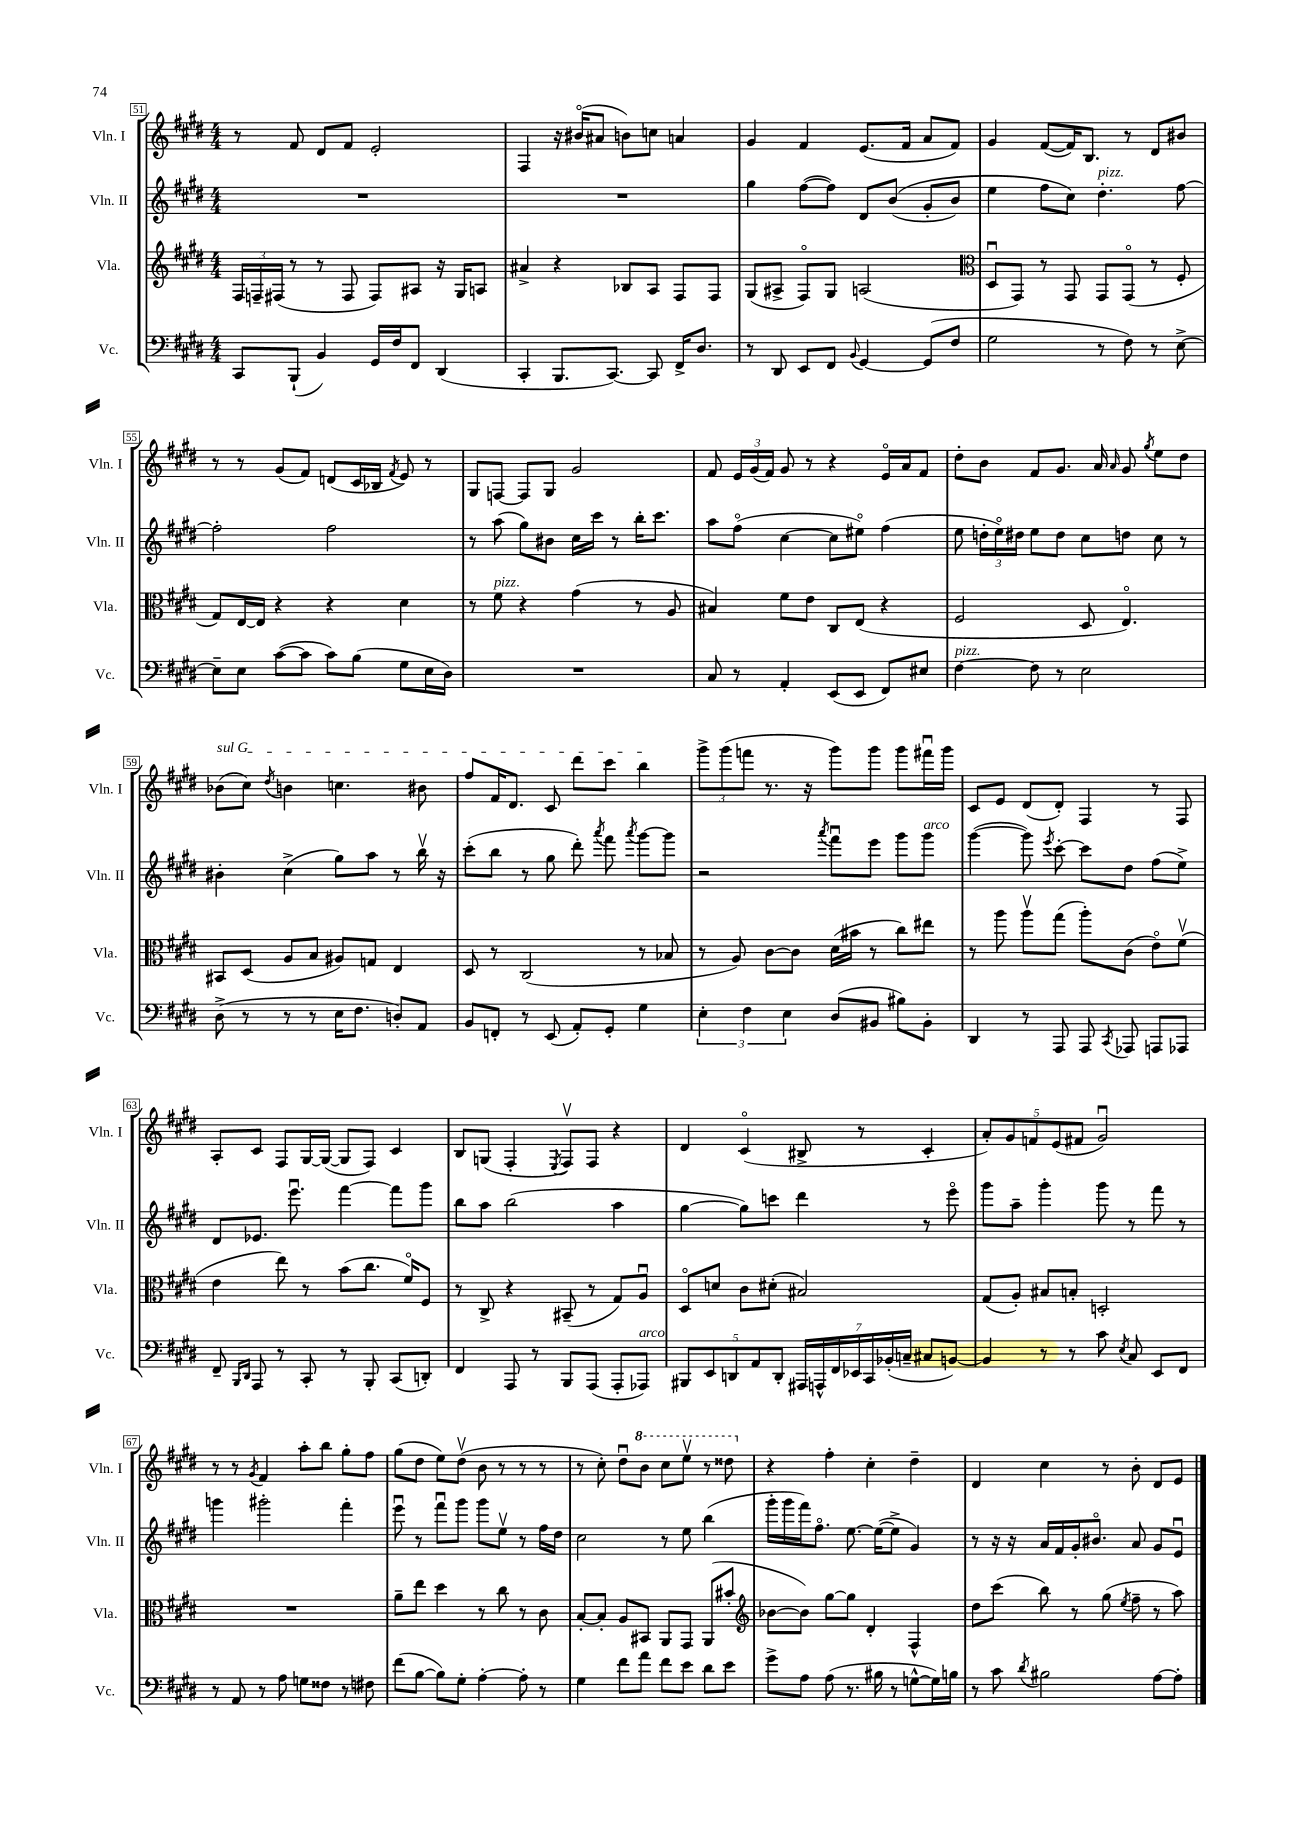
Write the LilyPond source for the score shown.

<<
\new StaffGroup <<
\new Staff = "s0" \with { instrumentName = "Vln. I" shortInstrumentName = "Vln. I" } {
    \clef treble \key e \major \numericTimeSignature \time 4/4
    \autoBeamOff r8 fis'8 dis'8[ fis'8] e'2-. |
    fis4 r16 bis'16[\flageolet( ais'8] b'8[) c''8] a'4 |
    gis'4 fis'4 e'8.[( fis'16] a'8[ fis'8]) |
    gis'4 fis'8[~( fis'16) b8.] r8 dis'8[ bis'8] |
    r8 r8 gis'8[( fis'8]) d'8[( cis'16 bes16] \acciaccatura { fis'8 } e'8) r8 |
    gis8[ f8]~ f8[ gis8] gis'2 |
    fis'8 \tuplet 3/2 { e'16[ gis'16( fis'16]) } gis'8 r8 r4 e'16[\flageolet a'16 fis'8] |
    dis''8[-. b'8] fis'8[ gis'8.] a'16 \grace { a'16 } gis'8 \acciaccatura { gis''8 } e''8[ dis''8] |
    \once \override TextSpanner.bound-details.left.text = \markup { \italic "sul G" } bes'8[\startTextSpan( cis''8]) \acciaccatura { dis''8 } b'4 c''4. bis'8 |
    fis''8[ fis'16 dis'8.] cis'8 dis'''8[ cis'''8] b''4\stopTextSpan |
    \tuplet 3/2 { gis'''8[-> gis'''8( f'''8] } r8. r16 gis'''8[) gis'''8] gis'''8[ fis'''16\downbow gis'''16] |
    cis'8[ e'8] dis'8[( dis'8]-.) fis4 r8 fis8 |
    a8[-. cis'8] fis8[ gis16~ gis16]~( gis8[ fis8]) cis'4 |
    b8[ g8]( fis4-. \acciaccatura { e8 } fis8[\upbow) fis8] r4 |
    dis'4 cis'4\flageolet( bis8-> r8 cis'4-. |
    \tuplet 5/4 { a'8[-.) gis'8 f'8 e'8( fis'8] } gis'2\downbow) |
    r8 r8 \acciaccatura { gis'8 } fis'4 a''8[-. b''8] gis''8[-. fis''8] |
    gis''8[( dis''8] e''8[) dis''8]\upbow( b'8 r8 r8 r8 |
    r8 cis''8-.) dis''8[\downbow \ottava #1 b''8] cis'''8[ e'''8]\upbow r8 disis'''8 \ottava #0 |
    r4 fis''4-. cis''4-. dis''4-- |
    dis'4 cis''4 r8 b'8-. dis'8[ e'8] \bar "|." |
}
\new Staff = "s1" \with { instrumentName = "Vln. II" shortInstrumentName = "Vln. II" } {
    \clef treble \key e \major \numericTimeSignature \time 4/4
    \autoBeamOff R1 |
    R1 |
    gis''4 fis''8[~( fis''8]) dis'8[ b'8](\( gis'8[-. b'8]) |
    e''4 fis''8[ cis''8]\) dis''4.-.^\markup { \italic "pizz." } fis''8~ |
    fis''2-. fis''2 |
    r8 a''8( gis''8[) bis'8] cis''16[ cis'''16] r8 b''16[-. cis'''8.] |
    a''8[ fis''8]\flageolet( cis''4~ cis''8[ eis''8]\flageolet) fis''4( |
    e''8 \tuplet 3/2 { d''16[-. e''16\flageolet) dis''16] } e''8[ dis''8] cis''8[ d''8] cis''8 r8 |
    bis'4-. cis''4->( gis''8[) a''8] r8 b''16\upbow r16 |
    cis'''8[-.( b''8] r8 gis''8 dis'''8-.) \acciaccatura { a'''8 } fis'''8 \acciaccatura { a'''8 } gis'''8[~ gis'''8] |
    r2 \acciaccatura { a'''8 } fis'''8[\downbow e'''8] gis'''8[ gis'''8]^\markup { \italic "arco" } |
    gis'''4~( gis'''8) \acciaccatura { e'''8 } cis'''8~-. cis'''8[ dis''8] fis''8[( e''8]->) |
    dis'8[ ees'8.] e'''8.\downbow fis'''4~ fis'''8[ gis'''8] |
    b''8[ a''8] b''2( a''4 |
    gis''4~ gis''8[) c'''8] dis'''4 r8 e'''8\flageolet |
    gis'''8[ a''8]-- gis'''4-. gis'''8 r8 fis'''8 r8 |
    g'''4 gis'''2-. fis'''4-. |
    e'''8\downbow r8 fis'''8[\downbow gis'''8] gis'''8[ e''8]\upbow r8 fis''16[ dis''16] |
    cis''2 r8 e''8 b''4( |
    gis'''16[-. gis'''16 fis'''16) fis''8.]\flageolet e''8.~ e''16[~( e''8]-> gis'4) |
    r8 r16 r16 a'16[ fis'16 gis'16-. bis'8.]\flageolet a'8 gis'8[ e'8]\downbow \bar "|." |
}
\new Staff = "s2" \with { instrumentName = "Vla." shortInstrumentName = "Vla." } {
    \clef treble \key e \major \numericTimeSignature \time 4/4
    \autoBeamOff \tuplet 3/2 { fis16[ f16-- fis16]( } r8 r8 fis8 fis8[) ais8] r16 gis16[ a8] |
    ais'4-> r4 bes8[ a8] fis8[ fis8] |
    gis8[( ais8]-> fis8[\flageolet) gis8] a2( |
    \clef alto dis8[\downbow gis,8]) r8 gis,8 gis,8[ gis,8]\flageolet( r8 fis8-. |
    gis8[) e16~ e16] r4 r4 dis'4 |
    r8 fis'8^\markup { \italic "pizz." } r4 gis'4( r8 a8 |
    bis4) fis'8[ e'8] cis8[ e8]( r4 |
    fis2 dis8 e4.\flageolet) |
    bis,8[ dis8]( a8[ b8] ais8[) g8] e4 |
    dis8 r8 cis2( r8 bes8 |
    r8 a8) cis'8[~ cis'8] dis'16[( bis'16] r8 cis''8[) eis''8] |
    r8 a''8 a''8[\upbow gis''8]( a''8[-.) cis'8]( e'8[\flageolet) fis'8]\upbow( |
    e'4 e''8) r8 b'8[( cis''8.] fis'16[\flageolet) fis8] |
    r8 cis8-> r4 bis,8--( r8 gis8[) a8]\downbow |
    dis8[\flageolet d'8] cis'8[ dis'8]-.( bis2) |
    gis8[( a8]-.) bis8[ b8]-. d2-. |
    R1 |
    a'8[-- e''8] dis''4 r8 cis''8 r8 cis'8 |
    b8[~-. b8]-. a8[ bis,8] a,8[ gis,8] a,8[( bis'8]-. |
    \clef treble bes'8[~ bes'8]) gis''8[~ gis''8] dis'4-. fis4-^ |
    dis''8[ cis'''8]( b''8) r8 gis''8( \acciaccatura { e''8 } fis''8-- r8 a''8) \bar "|." |
}
\new Staff = "s3" \with { instrumentName = "Vc." shortInstrumentName = "Vc." } {
    \clef bass \key e \major \numericTimeSignature \time 4/4
    \autoBeamOff cis,8[ b,,8]-!( b,4) gis,16[ fis16 fis,8] dis,4( |
    cis,4-. b,,8.[ cis,8.]~) cis,8 fis,16[-> dis8.] |
    r8 dis,8 e,8[ fis,8] \appoggiatura { b,8 } gis,4~ gis,8[( fis8] |
    gis2 r8 fis8) r8 e8~-> |
    e8[-- e8] cis'8[~( cis'8] cis'8[) b8]( gis8[ e16 dis16]) |
    R1 |
    cis8 r8 a,4-. e,8[( e,8] fis,8[) eis8] |
    fis4~^\markup { \italic "pizz." } fis8 r8 e2 |
    dis8->( r8 r8 r8 e16[ fis8.] d8[-.) a,8] |
    b,8[ f,8]-. r8 e,8( a,8[-.) gis,8]-. gis4 |
    \tuplet 3/2 { e4-. fis4 e4 } dis8[( bis,8] bis8[) bis,8]-. |
    dis,4 r8 a,,8 a,,8 \acciaccatura { cis,8 } aes,,8 a,,8[ aes,,8] |
    fis,8-- \grace { b,,16[ dis,16] } a,,8 r8 cis,8-. r8 b,,8-. cis,8[( d,8]-.) |
    fis,4 a,,8 r8 b,,8[ a,,8]( a,,8[-. aes,,8]^\markup { \italic "arco" }) |
    \tuplet 5/4 { bis,,8[ e,8 d,8 a,8 d,8]-. } \tuplet 7/4 { ais,,16[ a,,16-^ fis,16 ees,16 cis,16 bes,16-.( c16]-- } cis8[ b,8]~) |
    b,4 r8 r8 cis'8 \acciaccatura { e8 } cis8 e,8[ fis,8] |
    r8 a,8 r8 a8 g8[ fisis8] r8 fis8 |
    fis'8[( b8]~ b8[) gis8]-. a4~-. a8-. r8 |
    gis4 fis'8[ a'8] fis'8[ e'8] dis'8[ e'8] |
    gis'8[-> a8] a8( r8. bis16 r8 g8[~-^ g16) b16] |
    r8 cis'8 \acciaccatura { dis'8 } bis2 a8[~ a8]-. \bar "|." |
}
>>
>>
\layout { \context { \Score currentBarNumber = #51 \override BarNumber.stencil = #(make-stencil-boxer 0.1 0.3 ly:text-interface::print) } }
